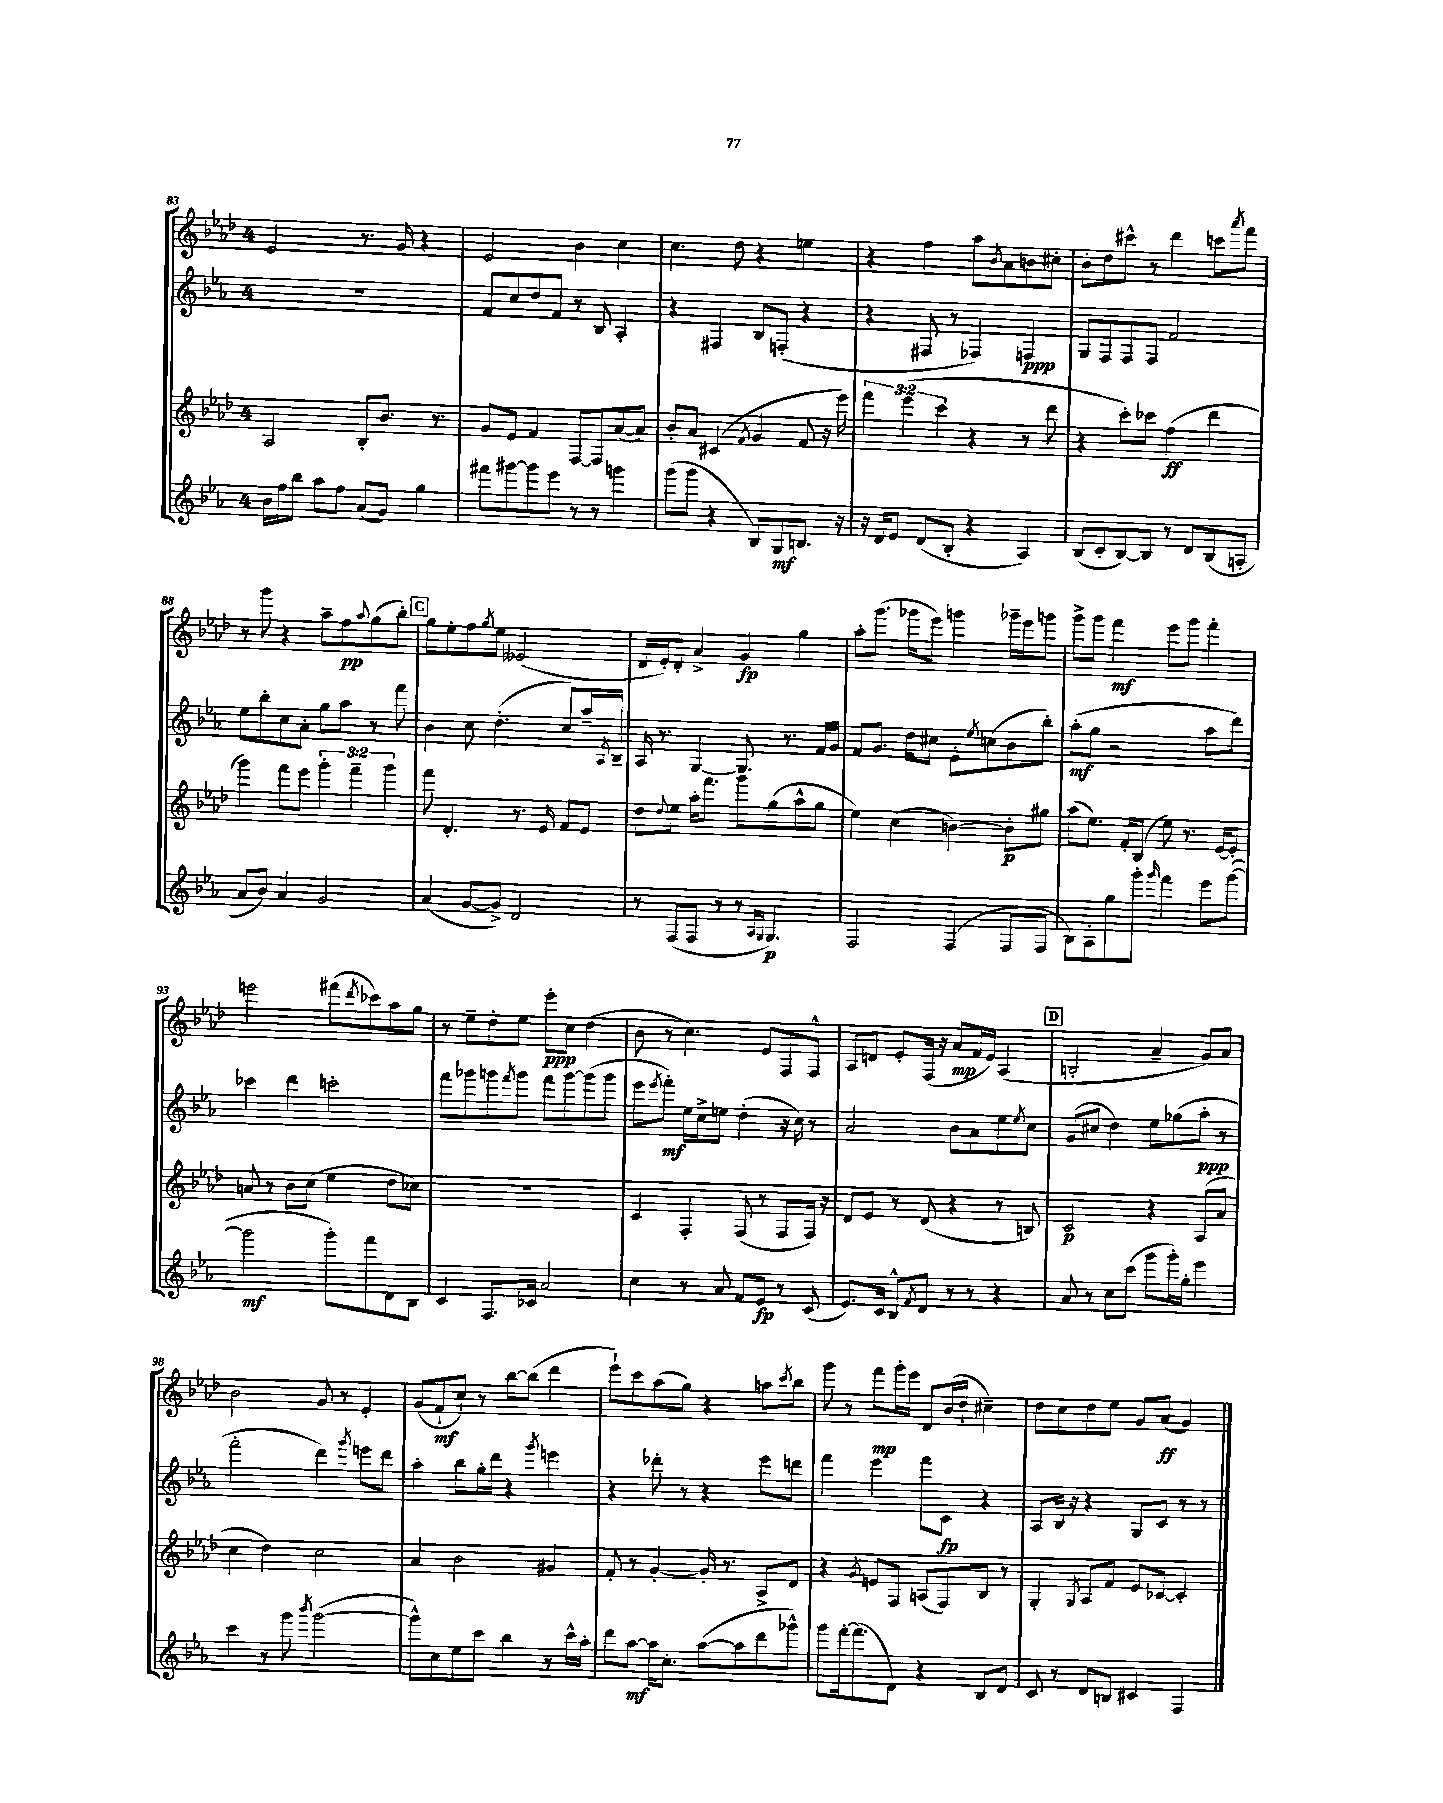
<<
\new StaffGroup <<
\new Staff = "s0" {
    \clef treble \key aes \major \once \override Staff.TimeSignature.style = #'single-digit \time 4/4
    ees'2 r8. g'16 r4 |
    ees'2 bes'4 c''4 |
    c''4. des''8 r4 e''4 |
    r4 f''4 aes''8 \acciaccatura { bes'8 } aes'8 b'8 cis''8-. |
    bes'8-. des''8 cis'''8-^ r8 des'''4 c'''8 \acciaccatura { aes'''8 } f'''8 |
    r8 g'''8 r4 aes''8-- f''8\pp \appoggiatura { aes''8 } g''8( bes''8-.) |
    \mark \markup { \box "C" } g''8 ees''8-. f''8 \acciaccatura { g''8 } ees''8 eeses'2( |
    des'16 ees'16-.) des'8-. aes'4-> g'4\fp g''4 |
    aes''8-. g'''8.( ges'''16 ees'''8) g'''4 ges'''16-- ees'''16 g'''8 |
    g'''8-> g'''8 f'''4\mf ees'''8 g'''8 f'''4-. |
    e'''2 fis'''8( \acciaccatura { des'''8 } ces'''8) aes''8 g''8 |
    r8 ees''8-- des''8-. ees''8 ees'''8-.\ppp c''8 des''4( |
    bes'8 r8 c''4.) ees'8 f8 f8-^ |
    aes8 d'8 ees'8-. f16( r16 aes'8\mp f'16 ees'16) aes4( |
    \mark \markup { \box "D" } b2-. aes'4-- g'8) aes'8 |
    bes'2 g'8 r8 ees'4-. |
    g'8( f'8-!\mf c''8-!) r8 bes''8~ bes''8( des'''4 |
    ees'''8-!) c'''8 aes''8( g''8) r4 a''8 \acciaccatura { c'''8 } bes''8 |
    g'''8 r8 f'''8\mp g'''16-. ees'''16 des'8 bes'16( des''16-! cis''4--) |
    des''8 c''8 des''8 ees''8 g'8 aes'8\ff( g'4) \bar "|." |
}
\new Staff = "s1" {
    \clef treble \key ees \major \once \override Staff.TimeSignature.style = #'single-digit \time 4/4
    R1 |
    f'8 c''8 d''8 f'8 r8 bes8 aes4-. |
    r4 fis4 bes8 f8-.( r4 |
    r4 fis8 r8 fes4) f4\ppp |
    g8 f8 f8 f8 f'2 |
    ees''8 bes''8-. c''8 aes'8-. g''8 aes''8 r8 f'''8 |
    \mark \markup { \box "C" } bes'4 c''8 d''4.-.( c''8) aes''16-- \acciaccatura { aes8 } bes16-- |
    aes16 r8. g4~ g8. r8. f'16 g'16 |
    f'8 g'8. d''16 cis''8 ees'8-. \acciaccatura { ees''8 } c''8( bes'8 bes''8-.) |
    aes''8-.\mf( g''8 r2 aes''8 d'''8) |
    ces'''4 d'''4 c'''2-. |
    f'''8 ges'''8 g'''8 \acciaccatura { f'''8 } g'''8 f'''8 g'''8~ g'''8( g'''8 |
    ees'''8 \acciaccatura { ees'''8 } f'''8-.\mf) ees''16 c''16-> e''8 d''4-.( r16 c''16) r8 |
    aes'2 bes'8 aes'8 ees''8 \acciaccatura { ees''8 } c''8 |
    \mark \markup { \box "D" } g'8( cis''8 d''4) ees''8 ges''8( aes''8-.\ppp r8 |
    f'''2-. d'''4) \acciaccatura { g'''8 } e'''8 d'''8 |
    aes''4-. bes''8 g''16-. d'''16 r4 \acciaccatura { g'''8 } e'''4 |
    r4 des'''8-. r8 r4 ees'''8 d'''8 |
    f'''4 ees'''4 f'''8 c'8\fp r4 |
    aes8 bes16 r16 r4 g8 c'8 r8 r8 \bar "|." |
}
\new Staff = "s2" {
    \clef treble \key aes \major \once \override Staff.TimeSignature.style = #'single-digit \time 4/4 \override Staff.TupletNumber.text = #tuplet-number::calc-fraction-text
    aes2 bes8-. bes'8. r8. |
    g'8 ees'8 f'4 f8~ f8 aes'8~( aes'8) |
    bes'8-. aes'8 cis'4( \acciaccatura { f'8 } g'4 f'8 r16 ees'''16) |
    \tuplet 3/2 { f'''4 ees'''4( c'''4 } r4 r8 des'''8 |
    r4 c'''8-.) ces'''8 f''4\ff( des'''4 |
    g'''4) f'''8 ees'''8 \tuplet 3/2 { g'''4-. f'''4-- g'''4 } |
    \mark \markup { \box "C" } f'''8 des'4.-. r8. ees'16 f'8 ees'8 |
    des''8 \appoggiatura { des''8 } ees''8 aes''16-. f'''8. g'''8 g''8( aes''8-^ g''8 |
    ees''4) c''4( b'4~) b'8-.\p gis''8 |
    aes''8( ees''8.) f'16-. bes8( ees''8) r8. ees'16~ ees'8-. |
    a'8 r8 bes'8 c''8( ees''4 des''8 ces''8) |
    R1 |
    c'4 f4-. f8( r8 f8 f16) r16 |
    des'8 ees'8 r8 des'8( r4 r8 b8) |
    \mark \markup { \box "D" } c'2\p r4 aes8( aes'8 |
    c''4 des''4) c''2 |
    aes'4 bes'2 gis'4 |
    f'8-. r8 g'4~-. g'16-. r8. aes8-> des'8 |
    r4 \acciaccatura { g'8 } e'8 f8 a8( f8) bes8 r8 |
    g4-. \acciaccatura { g8 } aes8 f'8 ees'8 ces'8~ ces'4-. \bar "|." |
}
\new Staff = "s3" {
    \clef treble \key ees \major \once \override Staff.TimeSignature.style = #'single-digit \time 4/4
    bes'16 f''16 bes''8 aes''8 f''8 aes'8( g'8) g''4 |
    fis'''8 gis'''8~ gis'''8 ees'''8 r8 r8 g'''4 |
    g'''8( g'''8 r4 bes8) g8\mf b8. r16 |
    r16 d'16 ees'8 d'8( bes8-. r4 aes4) |
    bes8( c'8-. bes8~) bes8 r8 d'8 bes8( a8-. |
    aes'8 bes'8) aes'4 g'2 |
    \mark \markup { \box "C" } aes'4( g'8~ g'8->) d'2 |
    r8 f8( f8 r8 r8 \grace { aes16 g16 } g4.\p) |
    f2 f4( f8 f8 |
    bes8) aes8-. g''8 g'''8-. \grace { g'''16 } f'''4 ees'''8 g'''8~( |
    g'''2\mf g'''8-.) f'''8 d'8 bes8 |
    c'4 f8. ces'16 aes'2 |
    c''4 r8 aes'8 f'8 ees'8\fp r8 c'8( |
    ees'8.) c'16 bes8-^ \acciaccatura { f'8 } d'8 r8 r8 r4 |
    \mark \markup { \box "D" } aes'8 r8 c''8 c'''8( g'''8 g'''16-.) g''16-. ees'''4 |
    c'''4 r8 g'''8 \acciaccatura { bes'''8 } g'''2~( |
    g'''8-^) c''8 ees''8 c'''8 bes''4 r8 c'''16-^ aes''16-. |
    d'''8 aes''8~\mf aes''16 c''8.-. aes''8~( aes''8 d'''8 ges'''8-^) |
    g'''8 f'''16~-. f'''8.( d'8) r4 bes8 d'8 |
    c'8 r8 d'8 b8 cis'4 f4 \bar "|." |
}
>>
>>
\layout { \context { \Score currentBarNumber = #83 } }
